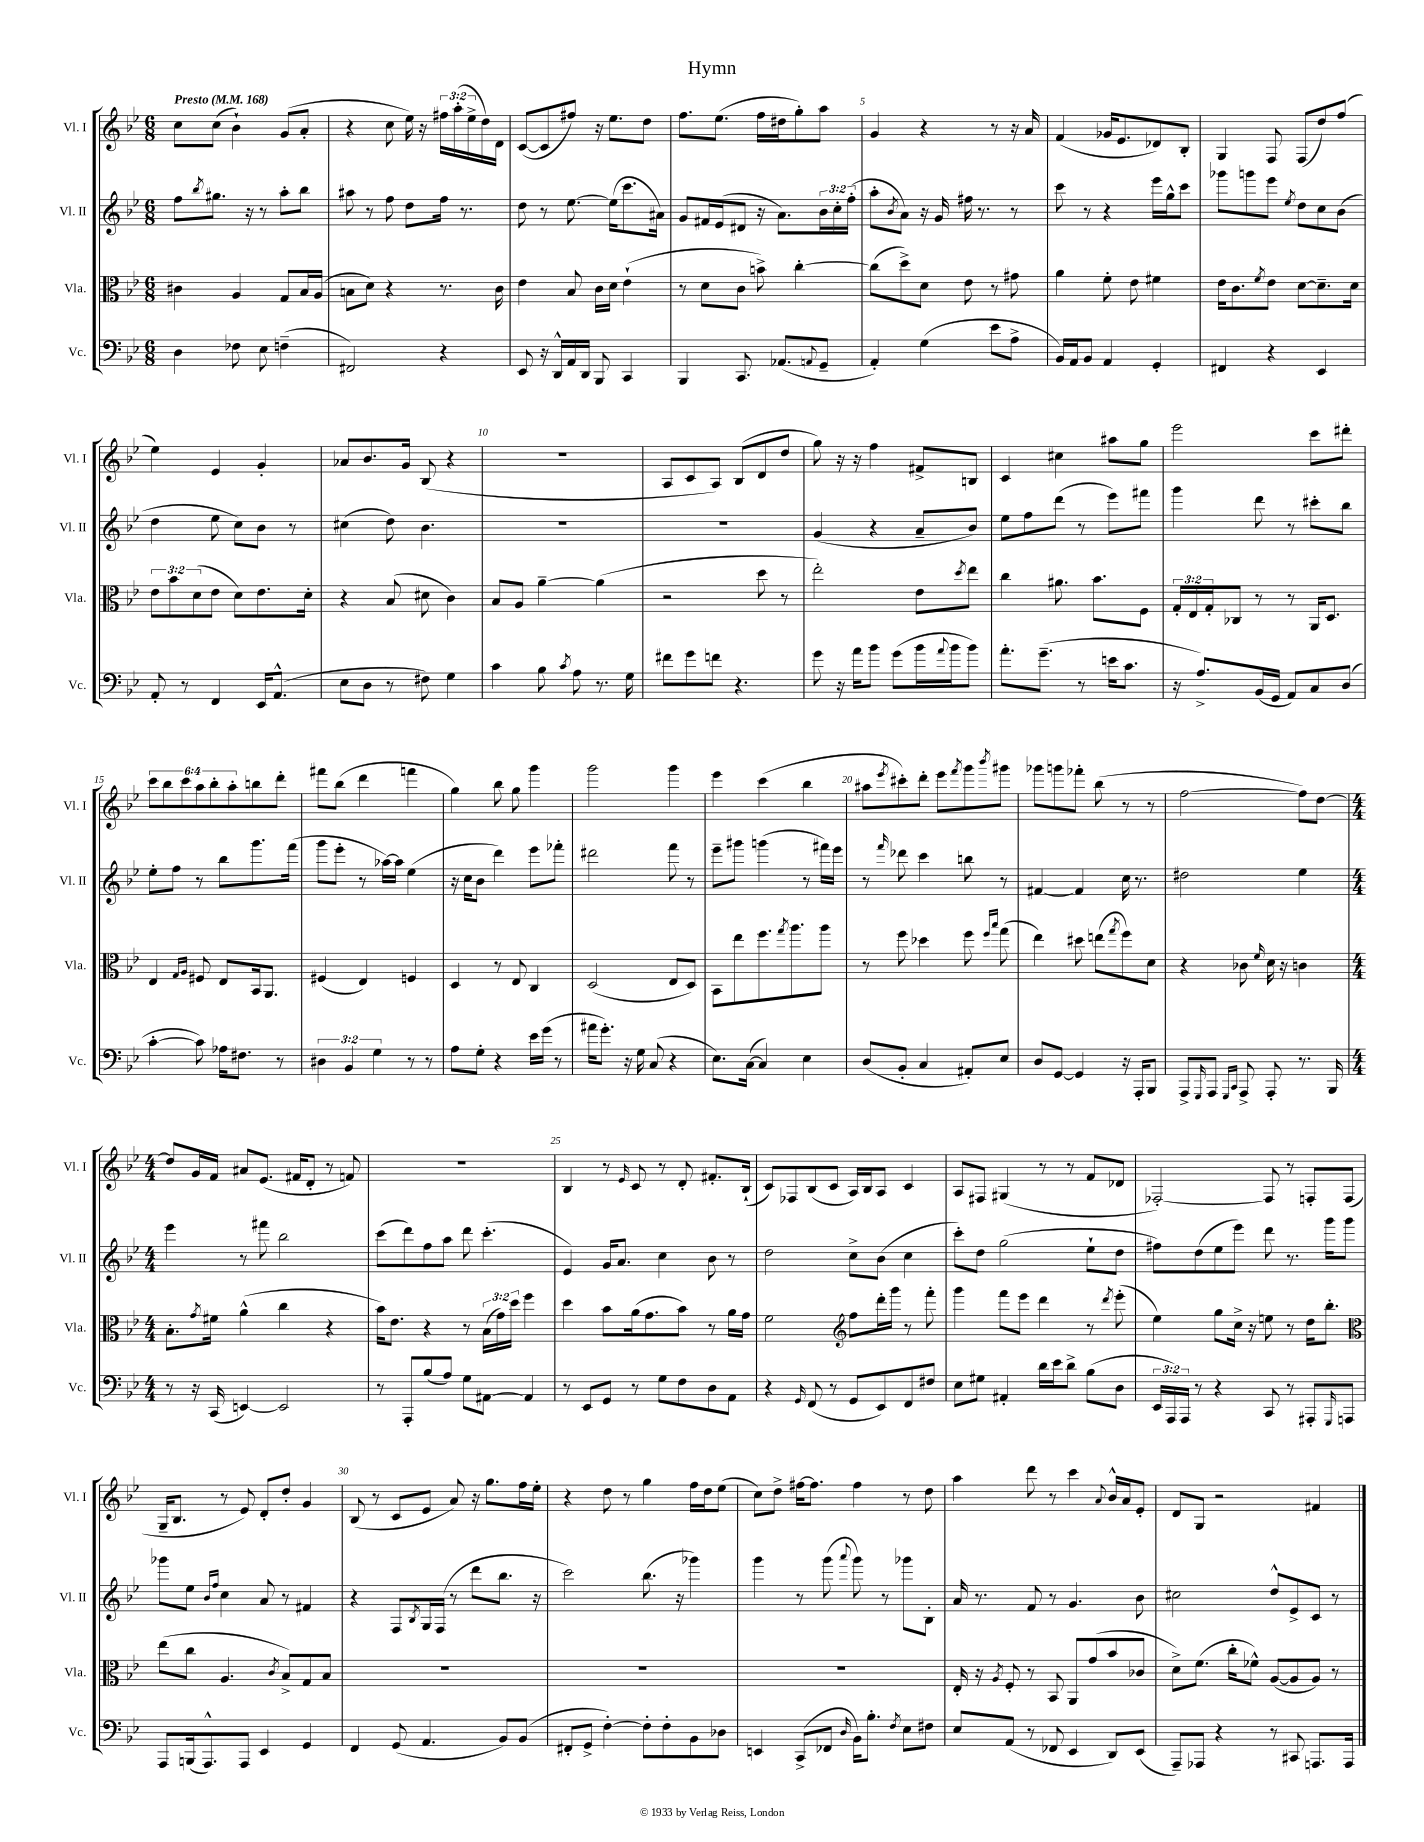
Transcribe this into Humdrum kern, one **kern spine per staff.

**kern	**kern	**kern	**kern
*staff4	*staff3	*staff2	*staff1
*clefF4	*clefC3	*clefG2	*clefG2
*k[b-e-]	*k[b-e-]	*k[b-e-]	*k[b-e-]
*M6/8	*M6/8	*M6/8	*M6/8
*MM168	*MM168	*MM168	*MM168
4D	4c#	8ff	8cc
.	.	8qbb-	.
.	.	8.gg#	(8cc
8F-	4A	.	4b-`)
.	.	16r	.
8E-	.	8r	.
(4F~	8G	8aa'	(8g
.	16B-	8bb-	8a'
.	(16A	.	.
=	=	=	=
2FF#)	8B	8aa#	4r
.	8d)	8r	.
.	4r	8ff	8cc
.	.	8dd	16ee-)
.	.	.	16r
4r	8.r	16ff	24ff#
.	.	.	(24aa'
.	.	8.r	.
.	.	.	24ee-^
.	.	.	16dd)
.	16c	.	16d
=	=	=	=
8EE-	4e-	8dd	([8c
16r	.	8r	8c]
16DD^^	.	.	.
16AA	8B-	[8.ee-	8ff#)
16DD	.	.	.
8BBB-	16c	.	16r
.	16d	(16ee-]	8.ee-
4CC	(4e-`	8.ccc	.
.	.	.	8dd
.	.	16a#)	.
=	=	=	=
4BBB-	8r	8g	8.ff
.	8d	16f#	.
.	.	(16e-	(8.ee-
8.CC	8c	8d#	.
.	8b^)	16r	16ff
(8.AA-	.	8.a)	16dd#
.	[4cc'	.	8gg')
8qqAA	.	.	.
8GG~	.	24b-	8aa
.	.	24cc'	.
.	.	(24ff'	.
=	=	=	=
4AA')	(8cc]	8aa'	4g
.	.	8qb-	.
.	8dd^)	8a)	.
(4G	8d	16r	4r
.	.	16g	.
.	8e-	16ff#	.
.	.	8.r	.
8e-	8r	.	8r
8A^	8g#	8r	16r
.	.	.	16a
=	=	=	=
16BB-)	4a	8ccc	(4f
16AA	.	.	.
8BB-	.	8r	.
4AA	8f'	4r	16g-
.	.	.	8.e-
.	8e-	.	.
4GG'	4f#	16eee-	8d-)
.	.	16gg^^	.
.	.	8ccc	8B-'
=	=	=	=
4FF#	16e-	8ggg-	4G
.	8.c	.	.
.	.	8ggg	.
.	8qf	.	.
4r	8e-	8eee-	8F
.	.	8qee-	.
.	[8d	8dd	(8F
4EE-	8.d~]	8cc	8dd)
.	.	(8b-	(8ff
.	16d	.	.
=	=	=	=
8AA'	12e-	4dd	4ee-)
.	12b-	.	.
8r	.	.	.
.	(12d	.	.
4FF	8e-	8ee-	4e-
.	8d)	8cc)	.
16EE-	8.e-	8b-	4g'
(8.AA^^	.	.	.
.	.	8r	.
.	16d'	.	.
=	=	=	=
8E-	4r	(4cc#	8a-
8D	.	.	8.b-
8r	(8B-	8dd)	.
.	.	.	16g
8F#)	8d#	4.b-	(8B-
4G	4c)	.	4r
=	=	=	=
4c	8B-	2.r	2.r
.	8A	.	.
8B-	[4a~	.	.
8qc	.	.	.
8A	.	.	.
8.r	(4a]	.	.
16G	.	.	.
=	=	=	=
8f#	2r	2.r	8A
8g	.	.	8c
8f	.	.	8A)
4.r	.	.	(8B-
.	8dd	.	8d
.	8r	.	8dd
=	=	=	=
8g	2ee-')	(4g	8gg)
16r	.	.	16r
16a	.	.	16r
8b-	.	4r	4ff
(8g	.	.	.
16b-	8e-	8a~	8f#^
8qqa	.	.	.
16b-	.	.	.
.	8qdd	.	.
8b-)	8ee-	8b-)	8B
=	=	=	=
8.a'	4cc	8ee-	4c
.	.	8ff	.
(8.g~	.	.	.
.	8.a#	(8ddd	4cc#
8r	.	8r	.
.	8.b-	.	.
16e	.	8eee-)	8aa#
8.c	.	.	.
.	8F	8fff#	8gg
=	=	=	=
16r	24G'	4ggg	2eee-
.	24E-	.	.
8.A^)	.	.	.
.	24G'	.	.
.	8C-	.	.
(16BB-	8r	8ddd	.
16GG	.	.	.
8AA)	8r	8r	.
8C	16AA	8ccc#'	8ccc
.	8.D	.	.
(8D	.	8bb-	8ddd#'
=	=	=	=
[4c'	4E-	8ee-'	12ccc
.	.	.	12bb-
.	.	8ff	.
.	.	.	12ccc
.	16qqG	.	.
.	16qqA	.	.
8c])	8F#	8r	12aa
.	.	.	12bb-'
16A-	8E-	8bb-	.
.	.	.	12aa'
8.F#	.	.	.
.	16BB-	8.ggg	8bb
.	8.AA	.	.
8r	.	.	8ddd'
.	.	(16fff	.
=	=	=	=
6D#	(4F#	8ggg	8fff#
.	.	8eee-'	(8bb-
6BB-	.	.	.
.	4E-)	8r	4ddd
6G	.	.	.
.	.	[16aa-)	.
.	.	16aa-]	.
8r	4F	(4ee-	4fff
8r	.	.	.
=	=	=	=
8A	4D	16r	4gg)
.	.	16cc	.
8G'	.	8b-	.
4r	8r	4ddd)	8bb-
.	8E-	.	8gg
16e-	4C	8eee-	4ggg
(16g	.	.	.
8r	.	8fff-'	.
=	=	=	=
16a#	(2D	2ddd#	2ggg
8.g')	.	.	.
16r	.	.	.
16G	.	.	.
(8C	.	.	.
4r	8E-	8fff	4ggg
.	8D)	8r	.
=	=	=	=
8.E-)	8BB-	8eee-~	4eee-
.	8ee-	8ggg#	.
([16C	.	.	.
4C])	8.ff	(4ggg	(4ccc
.	8qgg	.	.
.	8.aa	.	.
4E-	.	8r	4bb-
.	8aa	16fff#)	.
.	.	16eee-	.
=	=	=	=
(8D	8r	8r	8aa#
.	.	16qqfff	8qeee-
8BB-'	8ff	8ddd-	8ccc#')
4C	4dd-	4ccc	8ddd'
.	.	.	8eee-
.	.	.	8qfff
8AA#')	8ff	8bb	8ggg
.	16qqff	.	.
.	16qqbb-	.	8qbbb-
8E-	(8gg	8r	8ggg#
=	=	=	=
8D	4ee-)	[4f#	8ggg-
[8GG	.	.	8ggg
4GG]	8dd#	4f#]	8fff-'
.	(8ee	.	(8bb-
.	8qgg	.	.
16r	8ff)	16cc	8r
16AAA'	.	8.r	.
8BBB-	8d	.	8r
=	=	=	=
8AAA^	4r	2dd#	[2ff
16qqGGG	.	.	.
8AAA	.	.	.
16qqGGG	.	.	.
16qqCC	.	.	.
8AAA^	8c-	.	.
.	16qqf	.	.
8AAA'	16d	.	.
.	16r	.	.
8.r	4c	4ee-	8ff])
.	.	.	[8dd
16BBB-	.	.	.
=	=	=	=
*M4/4	*M4/4	*M4/4	*M4/4
8r	8.B-'	4eee-	8dd]
16r	.	.	16g
.	8qg	.	.
(16CC	16f#	.	16f
[4EE)	(4a^^	8r	8a#
.	.	8fff#	(8.e-
2EE]	4cc	2bb-	.
.	.	.	16f#
.	.	.	8d'
.	4r	.	8r
.	.	.	8f)
=	=	=	=
8r	16b-)	(8ccc	1r
.	8.e-	.	.
8AAA'	.	8ddd)	.
(8B-	4r	8ff	.
8A)	.	8aa	.
8G	8r	8ddd	.
[8AA#	(24B-	(4.ccc'	.
.	24g)	.	.
.	24dd	.	.
4AA#]	4ff	.	.
=	=	=	=
8r	4dd	4e-)	4B-
8EE-	.	.	.
8GG	8b-	16g	8r
.	.	8.a	.
.	.	.	16qqe-
8r	(16a	.	8c
.	8.g	.	.
8G	.	4cc	8r
8F	8b-)	.	8d'
8D	8r	8b-	8.f#'
8AA	16a	8r	.
.	16g	.	(16B-`
=	=	=	=
4r	2f	2dd	8c)
.	.	.	8F-
16qqGG	.	.	.
(8FF	.	.	(8B-
8r	.	.	8c
*	*clefG2	*	*
8GG	8ff	8cc^	16A)
.	.	.	16B-
8EE-)	16ddd'	(8b-	8A
.	16ggg	.	.
8FF	8r	4cc	4c
8F#	8fff'	.	.
=	=	=	=
8E-	4ggg	8ccc')	8A
8G#	.	8dd	8F#
4AA#'	8fff	(2gg	(4G#
.	8eee-	.	.
16d	4ddd	.	8r
16e-	.	.	.
8d^	.	.	8r
(8B-	8r	8ee-`	8f
.	8qddd	.	.
8D	(8eee-'	8dd	8d-
=	=	=	=
24EE-	4ee-)	8ff#)	[2F-')
24AAA)	.	.	.
24AAA	.	.	.
8r	.	(8dd	.
4r	8gg	8ee-	.
.	16cc^	8eee-)	.
.	16r	.	.
8CC	8ee	8ddd	8F-]
8r	8r	8.r	8r
8AAA#'	16dd	.	8F'
.	8.bb-'	16ggg	.
16qqGGG	.	.	.
8AAA	.	8ggg	(8F
=	=	=	=
*	*clefC3	*	*
8AAA	(8ee-	8ggg-	16G~
.	.	.	8.B-
(16BBB	8cc	8ee-	.
8.AAA^^)	.	.	.
.	.	16qqb-	.
.	.	16qqff	.
.	4.A	4cc	8r
8AAA	.	.	8e-)
4EE-	.	8a	8d'
.	8qc	.	.
.	8B-^)	8r	8dd'
4GG	8G	4f#	4g
.	8B-	.	.
=	=	=	=
4FF	1r	4r	(8B-
.	.	.	8r
(8GG	.	8F	8c
.	.	8qB-	.
4.AA	.	16G	8e-
.	.	(16F	.
.	.	8r	8a)
.	.	8ddd	16r
.	.	.	8.gg
8BB-)	.	8.bb-	.
(8BB-	.	.	16ff
.	.	16r	16ee-'
=	=	=	=
8FF#'	1r	2ccc)	4r
8GG^	.	.	.
[4F')	.	.	8dd
.	.	.	8r
8F']	.	(8.bb-	4gg
8F'	.	.	.
.	.	16r	.
8BB-	.	4ggg-)	16ff
.	.	.	16dd
8D-	.	.	(8ee-
=	=	=	=
4EE	1r	4ggg	8cc)
.	.	.	8dd^
(8CC^	.	8r	[16ff#
.	.	.	8.ff#]
8FF-	.	(8ggg	.
16qqD	.	8qqaaa	.
16BB-)	.	8ggg)	4ff#
8.B-'	.	.	.
.	.	8r	.
8qF	.	.	.
8E-	.	8ggg-	8r
8F#	.	8B-'	8dd
=	=	=	=
8E-	16E-'	16a	4aa
.	16r	8.r	.
.	8qA	.	.
(8AA	8F'	.	.
8r	8r	8f	8ddd
8FF-	8BB-	8r	8r
4EE-	8AA	4.g	4ccc
.	(8g	.	.
.	.	.	8qqa
8DD)	8b-	.	16b-^^
.	.	.	16a
(8EE-	8c-	8b-	8e-'
=	=	=	=
8AAA~)	8d^)	2cc#	8d
8AAA-	(8.f	.	8G
4r	.	.	2r
.	16cc'	.	.
.	8f-^^)	.	.
8r	([8A	8dd^^	.
8CC#	8A]	8e-^	.
8.AAA	8A)	8c	4f#
.	8r	8r	.
16AAA	.	.	.
==	==	==	==
*-	*-	*-	*-
